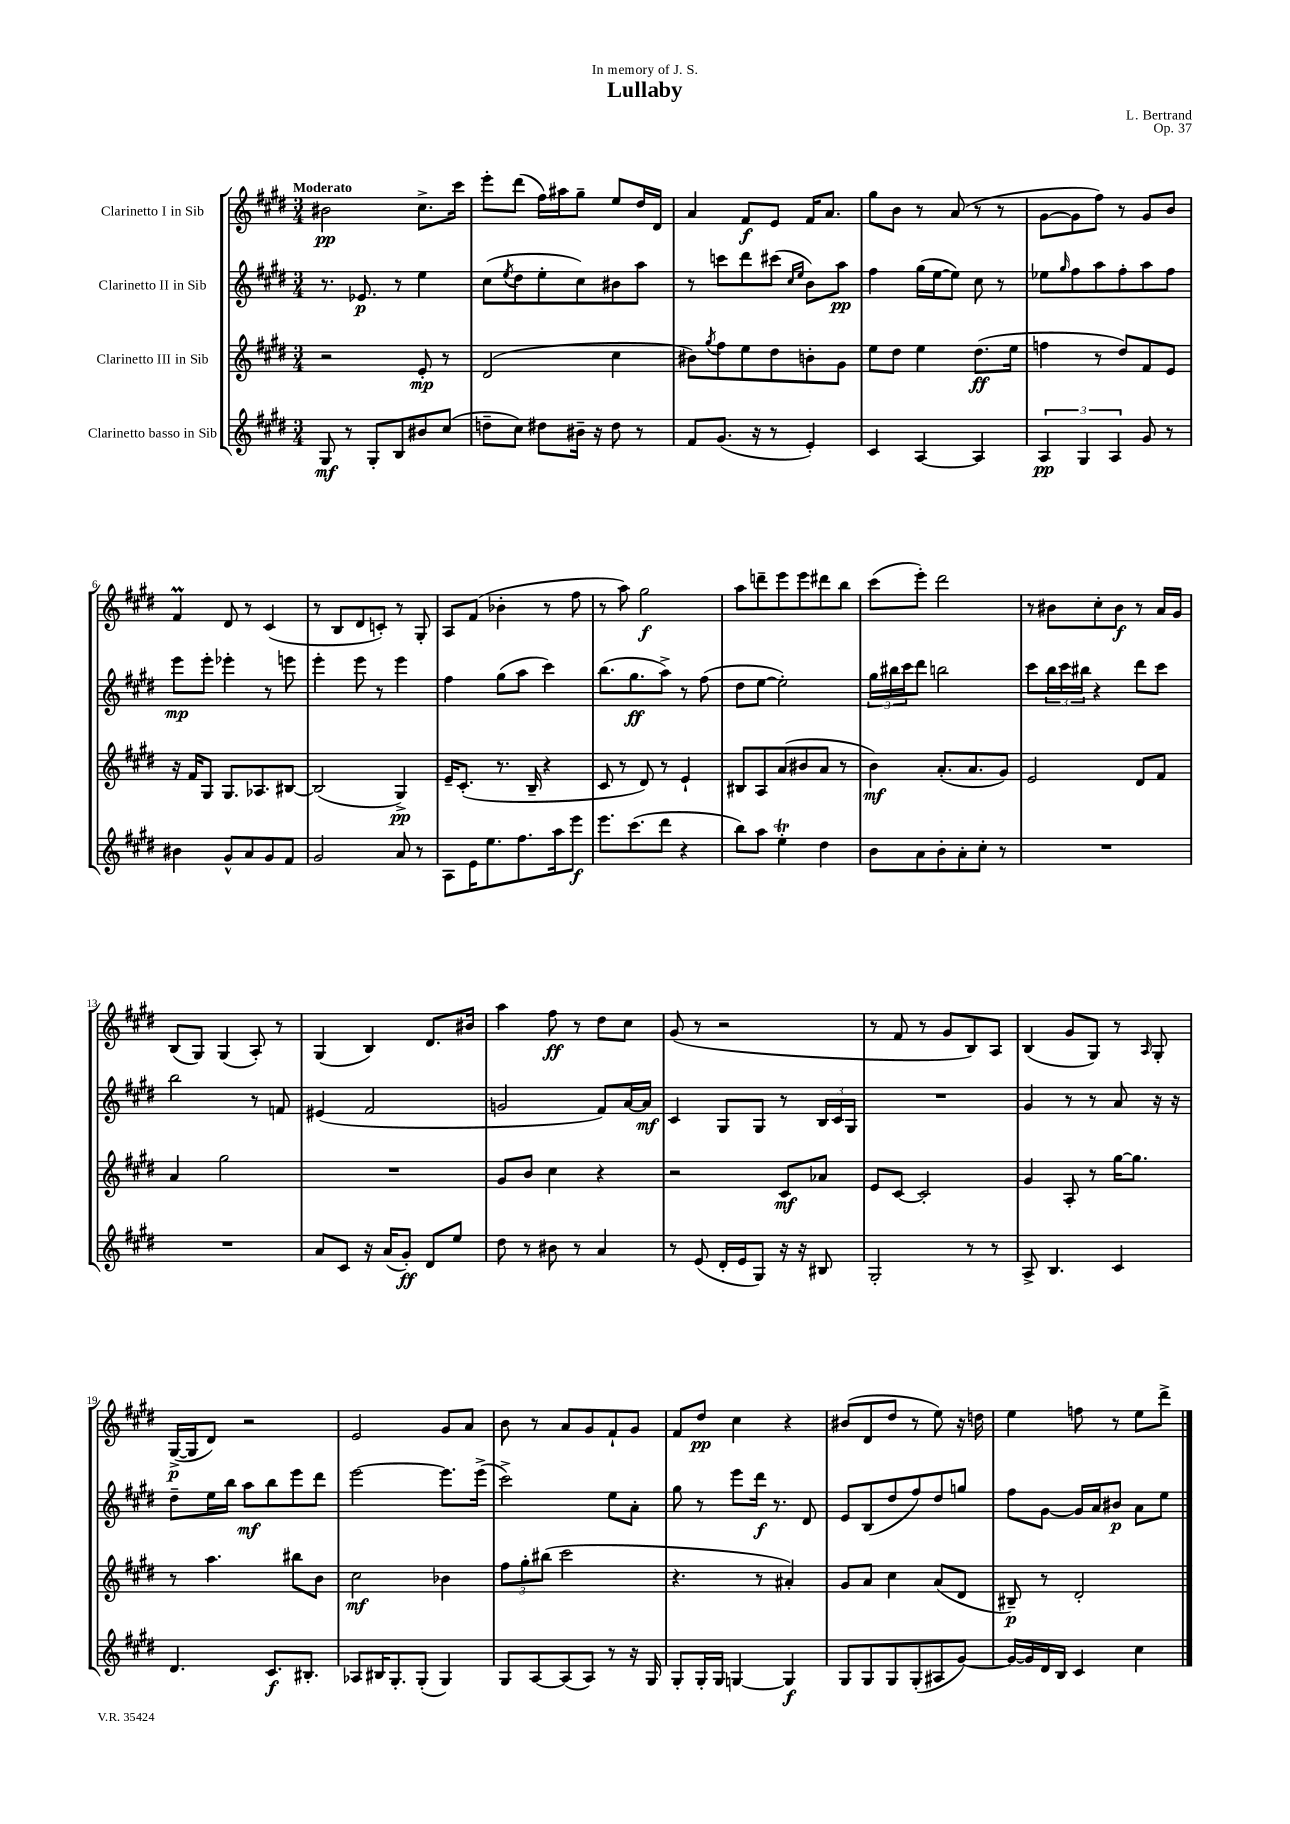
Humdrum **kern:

**kern	**dynam	**kern	**dynam	**kern	**dynam	**kern	**dynam
*part4	*part4	*part3	*part3	*part2	*part2	*part1	*part1
*staff4	*staff4	*staff3	*staff3	*staff2	*staff2	*staff1	*staff1
*I"Clarinetto basso in Sib	*	*I"Clarinetto III in Sib	*	*I"Clarinetto II in Sib	*	*I"Clarinetto I in Sib	*
*clefG2	*	*clefG2	*	*clefG2	*	*clefG2	*
*k[f#c#g#d#]	*	*k[f#c#g#d#]	*	*k[f#c#g#d#]	*	*k[f#c#g#d#]	*
*M3/4	*	*M3/4	*	*M3/4	*	*M3/4	*
=1	=1	=1	=1	=1	=1	=1	=1
!	!	!	!	!	!	!LO:TX:a:B:t=Moderato	!
8G#/	mf	2r	.	8.r	.	2b#X\	pp
8r	.	.	.	.	.	.	.
.	.	.	.	8.e-X/	p	.	.
8G#'/L	.	.	.	.	.	.	.
8B/	.	.	.	8r	.	.	.
8b#X/	.	8e'/	mp	4ee\	.	8.cc#^\L	.
(8cc#/J	.	8r	.	.	.	.	.
.	.	.	.	.	.	16ccc#\Jk	.
=2	=2	=2	=2	=2	=2	=2	=2
8ddn~\L	.	(2d#/	.	(8cc#\L	.	8eee'\L	.
.	.	.	.	8qee/	.	.	.
8cc#\J)	.	.	.	8dd#\	.	(8ddd#\J	.
8dd#X\L	.	.	.	8ee'\	.	16ff#\LL)	.
.	.	.	.	.	.	16aa#X\J	.
16b#X~\Jk	.	.	.	8cc#\)	.	8gg#~\J	.
16r	.	.	.	.	.	.	.
8dd#\	.	4cc#\	.	8b#X\	.	8ee/L	.
8r	.	.	.	8aa\J	.	16dd#/L	.
.	.	.	.	.	.	16d#/JJ	.
=3	=3	=3	=3	=3	=3	=3	=3
8f#/L	.	8b#X\L)	.	8r	.	4a/	.
.	.	8qgg#/	.	.	.	.	.
(8.g#/J	.	8ff#\	.	8cccn\L	.	.	.
.	.	8ee\	.	8ddd#\	.	8f#/L	f
16r	.	.	.	.	.	.	.
8r	.	8dd#\	.	(8ccc#X\J	.	8e/J	.
.	.	.	.	16qqcc#/LL	.	.	.
.	.	.	.	16qqee/JJ	.	.	.
4e'/)	.	8bn'\	.	8b\L)	.	16f#/KL	.
.	.	.	.	.	.	8.a/J	.
.	.	8g#\J	.	8aa\J	pp	.	.
=4	=4	=4	=4	=4	=4	=4	=4
4c#/	.	8ee\L	.	4ff#\	.	8gg#\L	.
.	.	8dd#\J	.	.	.	8b\J	.
[4A/	.	4ee\	.	(16gg#\LL	.	8r	.
.	.	.	.	[16ee\J	.	.	.
.	.	.	.	8ee\J])	.	(8a/	.
4A/]	.	(8.dd#\L	ff	8cc#\	.	8r	.
.	.	.	.	8r	.	8r	.
.	.	16ee\Jk	.	.	.	.	.
=5	=5	=5	=5	=5	=5	=5	=5
6A/	pp	4ffn\	.	8ee-X\L	.	[8g#\L	.
.	.	.	.	16qqgg#/	.	.	.
.	.	.	.	8ff#\	.	8g#\]	.
6G#/	.	.	.	.	.	.	.
.	.	8r	.	8aa\	.	8ff#\J)	.
6A/	.	.	.	.	.	.	.
.	.	8dd#/L)	.	8ff#'\	.	8r	.
8g#/	.	8f#/	.	8aa\	.	8g#/L	.
8r	.	8e/J	.	8ff#\J	.	8b/J	.
!!LO:LB:g=z
=6	=6	=6	=6	=6	=6	=6	=6
4b#X\	.	16r	.	8eee\L	mp	4f#M/	.
.	.	16f#/KL	.	.	.	.	.
.	.	8G#/J	.	8eee'\J	.	.	.
8g#^^/L	.	8.G#/L	.	4eee-X'\	.	8d#/	.
8a/	.	.	.	.	.	8r	.
.	.	8.A-X/	.	.	.	.	.
8g#/	.	.	.	8r	.	(4c#/	.
8f#/J	.	[8B#X/J	.	8eeen\	.	.	.
=7	=7	=7	=7	=7	=7	=7	=7
2g#/	.	(2B#/]	.	4eee'\	.	8r	.
.	.	.	.	.	.	8B/L	.
.	.	.	.	8eee\	.	8d#/	.
.	.	.	.	8r	.	8cn'/J)	.
8a/	.	4G#^/)	pp	4eee\	.	8r	.
8r	.	.	.	.	.	8G#'/	.
=8	=8	=8	=8	=8	=8	=8	=8
8A\L	.	16e~/KL	.	4ff#\	.	8A/L	.
.	.	(8.c#'/J	.	.	.	.	.
16e\K	.	.	.	.	.	(8f#/J	.
8.ee\	.	.	.	.	.	.	.
.	.	8.r	.	(8gg#\L	.	4b-X'\	.
8.ff#\	.	.	.	8aa\J	.	.	.
.	.	16B~/	.	.	.	.	.
.	.	4r	.	4ccc#\)	.	8r	.
16aa\k	.	.	.	.	.	.	.
8eee\J	f	.	.	.	.	8ff#\	.
=9	=9	=9	=9	=9	=9	=9	=9
8.eee\L	.	8c#/	.	(8.bb\L	.	8r	.
.	.	8r	.	.	.	8aa\)	.
(8.ccc#\	.	.	.	8.gg#\	ff	.	.
.	.	8d#/)	.	.	.	2gg#\	f
8ddd#\J	.	8r	.	8aa^\J)	.	.	.
4r	.	4e`/	.	8r	.	.	.
.	.	.	.	(8ff#\	.	.	.
=10	=10	=10	=10	=10	=10	=10	=10
8bb\L)	.	8B#X/L	.	8dd#\L	.	8aa\L	.
8aa\J	.	8A/	.	[8ee\J	.	8dddn~\	.
4eeT'\	.	(8a/	.	2ee'\])	.	8eee\	.
.	.	8b#X/	.	.	.	8eee\	.
4dd#\	.	8a/J	.	.	.	8ddd#X\	.
.	.	8r	.	.	.	8bb\J	.
=11	=11	=11	=11	=11	=11	=11	=11
8b\L	.	4b\)	mf	24gg#\LL	.	(8ccc#\L	.
.	.	.	.	24bb#X\	.	.	.
.	.	.	.	24ccc#\J	.	.	.
8a\	.	.	.	8ddd#\J	.	8eee'\J)	.
8b'\	.	(8.a'/L	.	2bbn\	.	2ddd#\	.
8a'\	.	.	.	.	.	.	.
.	.	8.a/	.	.	.	.	.
8cc#'\J	.	.	.	.	.	.	.
8r	.	8g#/J)	.	.	.	.	.
=12	=12	=12	=12	=12	=12	=12	=12
2.r	.	2e/	.	8ccc#\L	.	8r	.
.	.	.	.	24bb\L	.	8b#X\L	.
.	.	.	.	24ccc#\	.	.	.
.	.	.	.	24bb#X\JJ	.	.	.
.	.	.	.	4r	.	8cc#'\	.
.	.	.	.	.	.	8b#\J	f
.	.	8d#/L	.	8ddd#\L	.	8r	.
.	.	8f#/J	.	8ccc#\J	.	16a/LL	.
.	.	.	.	.	.	16g#/JJ	.
!!LO:LB:g=z
=13	=13	=13	=13	=13	=13	=13	=13
2.r	.	4a/	.	2bb\	.	(8B/L	.
.	.	.	.	.	.	8G#/J)	.
.	.	2gg#\	.	.	.	(4G#/	.
.	.	.	.	8r	.	8A'/)	.
.	.	.	.	8fn/	.	8r	.
=14	=14	=14	=14	=14	=14	=14	=14
8a/L	.	2.r	.	(4e#X/	.	(4G#/	.
8c#/J	.	.	.	.	.	.	.
16r	.	.	.	2f#/	.	4B/)	.
(16a/KL	.	.	.	.	.	.	.
8g#'/J)	ff	.	.	.	.	.	.
8d#/L	.	.	.	.	.	8.d#/L	.
8ee/J	.	.	.	.	.	.	.
.	.	.	.	.	.	16b#X/Jk	.
=15	=15	=15	=15	=15	=15	=15	=15
8dd#\	.	8g#/L	.	2gn/	.	4aa\	.
8r	.	8b/J	.	.	.	.	.
8b#X\	.	4cc#\	.	.	.	8ff#\	ff
8r	.	.	.	.	.	8r	.
4a/	.	4r	.	8f#/L)	.	8dd#\L	.
.	.	.	.	[16a/L	.	8cc#\J	.
.	.	.	.	16a/JJ]	mf	.	.
=16	=16	=16	=16	=16	=16	=16	=16
8r	.	2r	.	4c#/	.	(8g#/	.
(8e/	.	.	.	.	.	8r	.
16d#'/LL	.	.	.	8G#/L	.	2r	.
16e/J	.	.	.	.	.	.	.
8G#/J)	.	.	.	8G#/J	.	.	.
16r	.	8c#/L	mf	8r	.	.	.
16r	.	.	.	.	.	.	.
8B#X/	.	8a-X/J	.	24B/LL	.	.	.
.	.	.	.	24c#/	.	.	.
.	.	.	.	24G#/JJ	.	.	.
=17	=17	=17	=17	=17	=17	=17	=17
2G#'/	.	8e/L	.	2.r	.	8r	.
.	.	[8c#/J	.	.	.	8f#/	.
.	.	2c#'/]	.	.	.	8r	.
.	.	.	.	.	.	8g#/L	.
8r	.	.	.	.	.	8B/)	.
8r	.	.	.	.	.	8A/J	.
=18	=18	=18	=18	=18	=18	=18	=18
8A^/	.	4g#/	.	4g#/	.	(4B/	.
4.B/	.	.	.	.	.	.	.
.	.	8A'/	.	8r	.	8g#/L	.
.	.	8r	.	8r	.	8G#/J)	.
4c#/	.	[16gg#\KL	.	8a/	.	8r	.
.	.	8.gg#\J]	.	.	.	.	.
.	.	.	.	.	.	16qqA/	.
.	.	.	.	16r	.	8G#'/	.
.	.	.	.	16r	.	.	.
!!LO:LB:g=z
=19	=19	=19	=19	=19	=19	=19	=19
4.d#/	.	8r	.	8dd#~\L	.	([16G#^/LL	p
.	.	.	.	.	.	16G#/J]	.
.	.	4.aa\	.	16ee\L	.	8d#/J)	.
.	.	.	.	16bb\JJ	.	.	.
.	.	.	.	8aa\L	mf	2r	.
8.c#/L	f	.	.	8bb\	.	.	.
.	.	8bb#X\L	.	8eee\	.	.	.
8.B#X'/J	.	.	.	.	.	.	.
.	.	8b\J	.	8ddd#\J	.	.	.
=20	=20	=20	=20	=20	=20	=20	=20
8A-X/L	.	2cc#\	mf	[2eee\	.	2e/	.
16B#X/K	.	.	.	.	.	.	.
8.G#'/	.	.	.	.	.	.	.
(8G#'/J	.	.	.	.	.	.	.
4G#/)	.	4b-X\	.	8.eee\L]	.	8g#/L	.
.	.	.	.	.	.	8a/J	.
.	.	.	.	(16eee^\Jk	.	.	.
=21	=21	=21	=21	=21	=21	=21	=21
8G#/L	.	12ff#\L	.	2ccc#^\)	.	8b\	.
.	.	12gg#'\	.	.	.	.	.
[8A/	.	.	.	.	.	8r	.
.	.	(12bb#X\J	.	.	.	.	.
(8A/]	.	2ccc#\	.	.	.	8a/L	.
8A/J)	.	.	.	.	.	8g#/	.
8r	.	.	.	8ee\L	.	8f#`/	.
16r	.	.	.	8a'\J	.	8g#/J	.
16G#/	.	.	.	.	.	.	.
=22	=22	=22	=22	=22	=22	=22	=22
8G#'/L	.	4.r	.	8gg#\	.	8f#/L	.
16G#'/L	.	.	.	8r	.	8dd#/J	pp
16G#/JJ	.	.	.	.	.	.	.
[4Gn/	.	.	.	8eee\L	.	4cc#\	.
.	.	8r	.	16ddd#\Jk	f	.	.
.	.	.	.	8.r	.	.	.
4G/]	f	4a#X'/)	.	.	.	4r	.
.	.	.	.	8d#/	.	.	.
=23	=23	=23	=23	=23	=23	=23	=23
8G#/L	.	8g#/L	.	8e/L	.	(8b#X/L	.
8G#/	.	8a/J	.	(8B/	.	8d#/	.
8G#/	.	4cc#\	.	8dd#/	.	8dd#/J	.
(8G#'/	.	.	.	8ff#/)	.	8r	.
8A#X/	.	(8a/L	.	8dd#/	.	8ee\)	.
[8g#/J)	.	8d#/J	.	8ggn/J	.	16r	.
.	.	.	.	.	.	16ddn\	.
=24	=24	=24	=24	=24	=24	=24	=24
16g#/LL_	.	8B#X~/)	p	8ff#\L	.	4ee\	.
16g#/]	.	.	.	.	.	.	.
16d#/	.	8r	.	[8g#\J	.	.	.
16B/JJ	.	.	.	.	.	.	.
4c#/	.	2d#'/	.	16g#/LL]	.	8ffn\	.
.	.	.	.	16a/J	.	.	.
.	.	.	.	8b#X/J	p	8r	.
4cc#\	.	.	.	8a\L	.	8ee\L	.
.	.	.	.	8ee\J	.	8ddd#^\J	.
==	==	==	==	==	==	==	==
*-	*-	*-	*-	*-	*-	*-	*-
